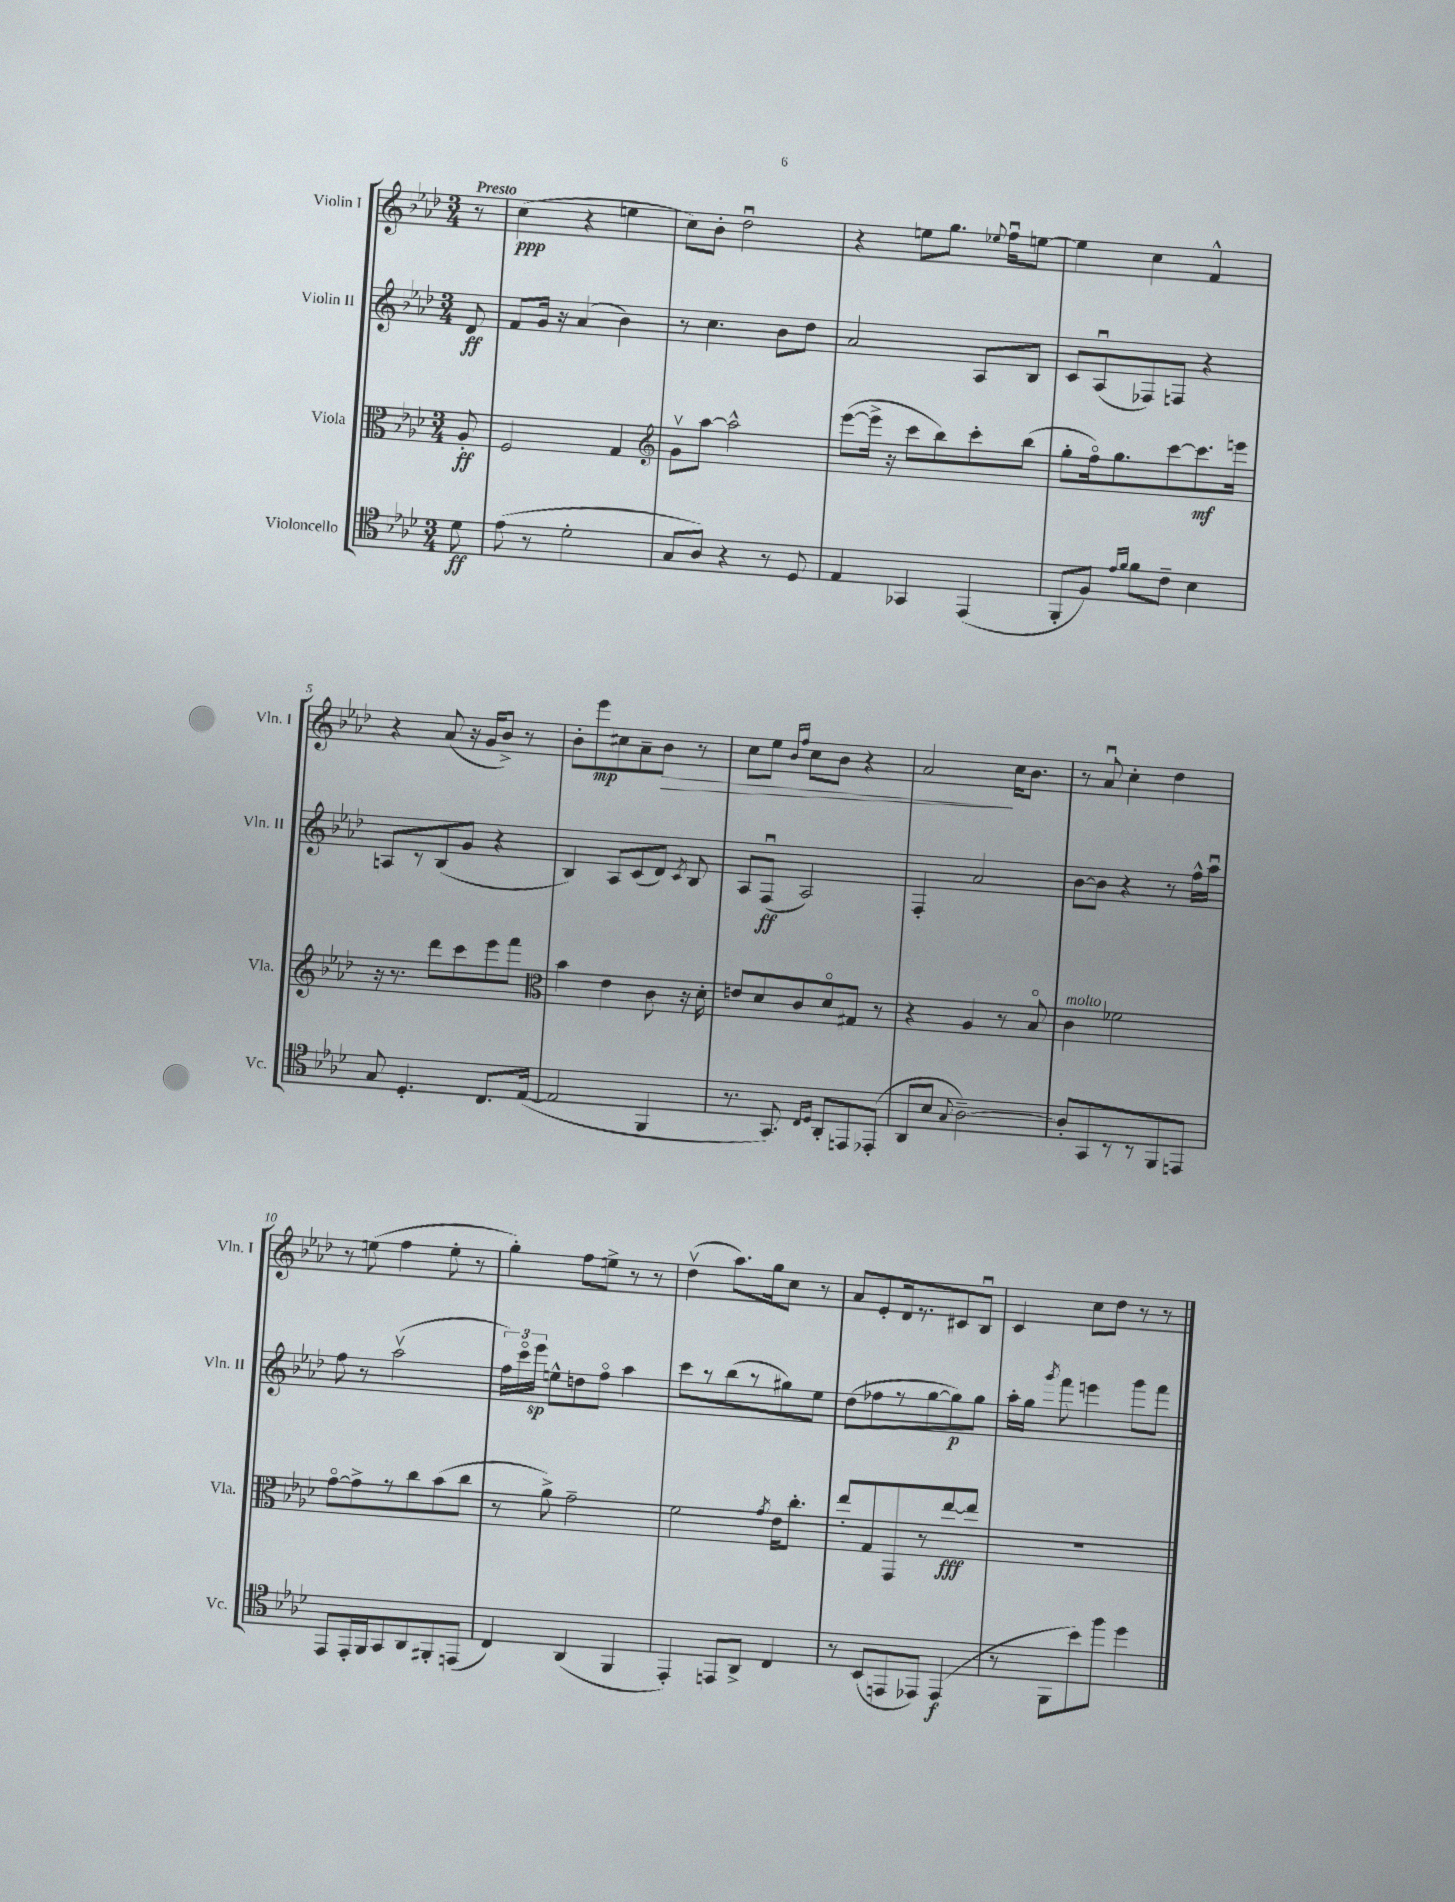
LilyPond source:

<<
\new StaffGroup <<
\new Staff = "s0" \with { instrumentName = "Violin I" shortInstrumentName = "Vln. I" } {
    \clef treble \key aes \major \numericTimeSignature \time 3/4 \partial 8 \tempo "Presto"
    \autoBeamOff r8 |
    c''4\ppp( r4 e''4 |
    c''8[) bes'8]-. des''2\downbow |
    r4 e''8[ g''8.] \appoggiatura { ees''8 } f''16[\downbow e''8]~ |
    e''4 c''4 f'4-^ |
    r4 aes'8( r16 g'16[ bes'8]->) r8 |
    bes'8[-. ees'''8\mp cis''8 aes'8-- bes'8]\> r8 |
    c''8[ ees''8] \grace { bes'16[ f''16] } c''8[ bes'8] r4 |
    aes'2\! c''16[ bes'8.] |
    r8 aes'8\downbow c''4-. des''4 |
    r8 e''8( f''4 e''8-. r8 |
    g''4-.) f''8[ e''8]-> r8 r8 |
    des''4\upbow( aes''8.[) g''16 c''8] r8 |
    aes'8[ ees'8-. des'16 r8. cis'8 bes8]\downbow |
    c'4 c''8[ des''8] r8 r8 \bar "|." |
}
\new Staff = "s1" \with { instrumentName = "Violin II" shortInstrumentName = "Vln. II" } {
    \clef treble \key aes \major \numericTimeSignature \time 3/4 \partial 8
    \autoBeamOff des'8\ff |
    f'8[ g'16] r16 aes'4( bes'4) |
    r8 c''4. bes'8[ des''8] |
    aes'2 aes8[ bes8] |
    c'8[ aes8\downbow( fes8) f8] r4 |
    a8[ r8 bes8( g'8] r4 |
    bes4) aes8[ c'8( des'8]) \acciaccatura { c'8 } bes8 |
    aes8[ f8]\downbow\ff( aes2) |
    f4-. aes'2 |
    bes'8[~ bes'8] r4 r8 f''16[-^ aes''16]\downbow |
    f''8 r8 aes''2\upbow( |
    \tuplet 3/2 { f''16[) c'''16\flageolet ees'''16]\sp } e''8[-^ d''8 f''8]\flageolet aes''4 |
    c'''8[ r8 bes''8( r8 gis''8) ees''8] |
    des''8[( fes''8 r8 g''8~ g''8\p) g''8] |
    aes''16[-. g''16] \acciaccatura { g'''8 } f'''8 e'''4 g'''8[ f'''8] \bar "|." |
}
\new Staff = "s2" \with { instrumentName = "Viola" shortInstrumentName = "Vla." } {
    \clef alto \key aes \major \numericTimeSignature \time 3/4 \partial 8
    \autoBeamOff aes8-.\ff |
    f2 g4 |
    \clef treble g'8[\upbow aes''8]~ aes''2-^ |
    ees'''8[~( ees'''16]-> r16 c'''8[ bes''8) c'''8-. bes''8]( |
    g''8[-. f''16\flageolet) g''8. c'''8~ c'''8.\mf e'''16] |
    r16 r8. des'''8[ c'''8 ees'''8 f'''8] |
    \clef alto bes'4 ees'4 c'8 r16 des'16-. |
    e'8[ des'8 c'8 des'8\flageolet gis8] r8 |
    r4 aes4 r8 bes8\flageolet |
    c'4^\markup { \italic "molto" } fes'2 |
    g'8[~\flageolet g'8-> r8 c''8 bes'8( c''8] |
    r8 aes'8->) g'2-- |
    f'2 \acciaccatura { g'8 } ees'16[ c''8.]-. |
    ees''8[-. g8 g,8 r8 ees''8~\fff ees''8] |
    R2. \bar "|." |
}
\new Staff = "s3" \with { instrumentName = "Violoncello" shortInstrumentName = "Vc." } {
    \clef tenor \key aes \major \numericTimeSignature \time 3/4 \partial 8
    \autoBeamOff des'8\ff |
    ees'8( r8 des'2-. |
    g8[ aes8]) r4 r8 des8 |
    ees4 ges,4 ees,4( |
    f,8[-. f8]) \grace { ees'16[ f'16] } f'8[ c'8]-- bes4 |
    g8 des4.-. c8.[ ees16]~( |
    ees2 f,4 |
    r8. g,8.) \grace { c16[ des16] } aes,8[-. e,8 ees,8]-.( |
    aes,8[ bes8] \appoggiatura { g8 } aes2~--) |
    aes8[-. g,8 r8 r8 f,8 e,8] |
    ees,8[ ees,16-. f,16 g,8 aes,8 fis,8-. e,8]( |
    c4) aes,4( f,4 |
    ees,4-.) e,8[ aes,8]-> c4 |
    r8 bes,8[( e,8 ees,8]) ees,4\f( |
    r8 f,8[ bes'8) f''8] des''4 \bar "|." |
}
>>
>>
